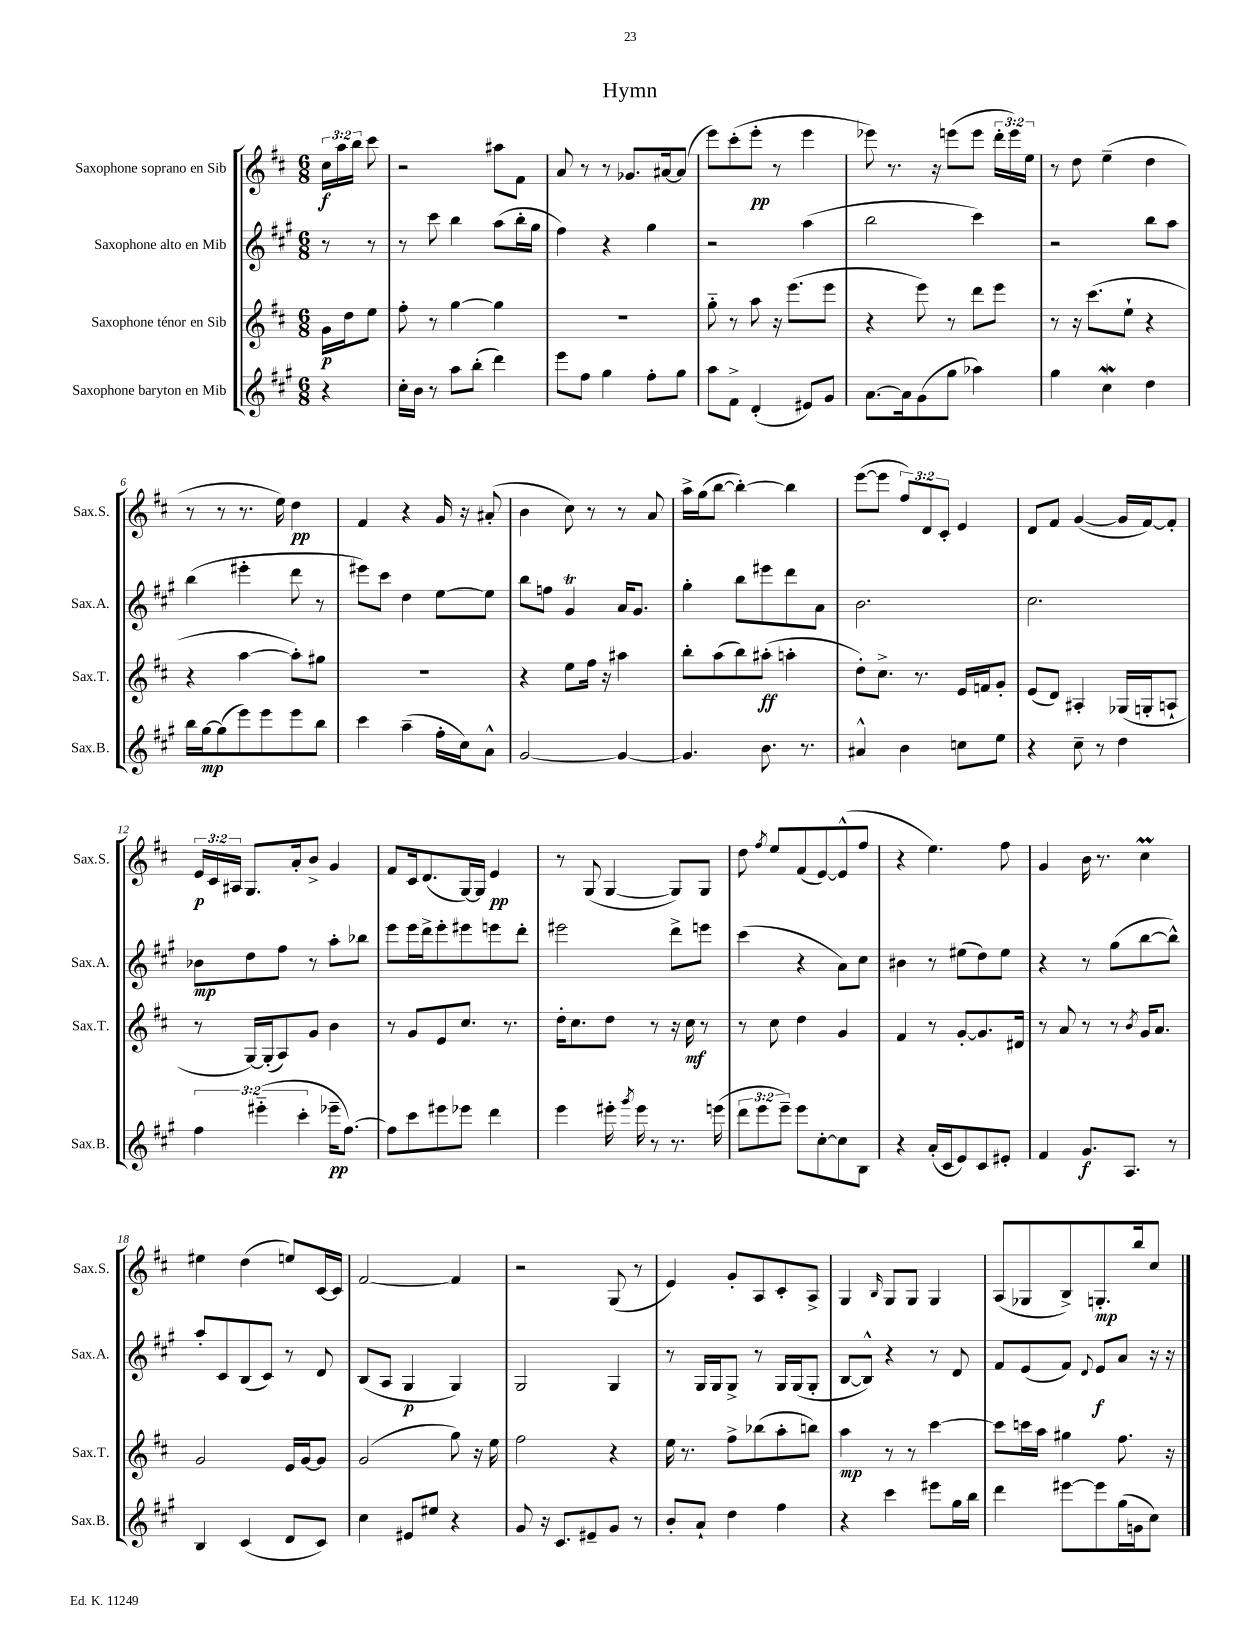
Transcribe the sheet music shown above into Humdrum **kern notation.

**kern	**kern	**kern	**kern
*staff4	*staff3	*staff2	*staff1
*clefG2	*clefG2	*clefG2	*clefG2
*k[f#c#g#]	*k[f#c#]	*k[f#c#g#]	*k[f#c#]
*M6/8	*M6/8	*M6/8	*M6/8
4r	16g\LL	8r	24cc#\LL
.	.	.	24aa\
.	16dd\J	.	.
.	.	.	24bb\JJ
.	8ee\J	8r	8ccc#\
=	=	=	=
16cc#'\LL	8ff#'\	8r	2r
16b\JJ	.	.	.
8r	8r	8ccc#\	.
8aa\L	[4gg\	4bb\	.
(8bb'\J	.	.	.
4ddd\)	4gg\]	(8aa\L	8aa#\L
.	.	16bb'\L	8f#\J
.	.	16gg#\JJ	.
=	=	=	=
8eee\L	2.r	4ff#\)	8a/
8ff#\J	.	.	8r
4gg#\	.	4r	8r
.	.	.	8.g-/L
8ff#'\L	.	4gg#\	.
.	.	.	[16a#/k
8gg#\J	.	.	(8a#/]J
=	=	=	=
8aa\L	8gg'~\	2r	8eee\L)
8f#^\J	8r	.	(8ccc#'\
(4d'/	8aa\	.	8eee'\J
.	16r	.	8r
.	(8.eee\L	.	.
8e#/L)	.	(4aa\	4eee\
8g#/J	8eee\J	.	.
=	=	=	=
[8.a\L	4r	2bb\	8eee-\)
.	.	.	8.r
16a\]k	.	.	.
(8g#\	8eee\)	.	.
.	.	.	16r
8gg#\J	8r	.	(8eee\L
4aa-\)	8ddd\L	4ccc#\)	8eee\J
.	8eee\J	.	24ddd'\LL
.	.	.	24eee\)
.	.	.	24ee\JJ
=	=	=	=
4gg#\	8r	2r	8r
.	16r	.	8dd\
.	(8.ccc#\L	.	.
4cc#\	.	.	(4ee~\
.	8ee`\J	.	.
4dd\	4r	8bb\L	4dd\
.	.	8aa\J	.
=	=	=	=
16bb\LL	4r	(4bb\	8r
[16gg#\J	.	.	.
(8gg#\]	.	.	8r
8eee\)	[4aa\	4eee#'\	8.r
8eee\	.	.	.
.	.	.	16ee\)
8eee\	8aa'\]L)	8ddd\	4dd\
8bb\J	8gg#\J	8r	.
=	=	=	=
4ccc#\	2.r	8eee#\L)	4f#/
.	.	8ccc#\J	.
(4aa~\	.	4dd\	4r
16ff#'\LL	.	[8ee\L	16g/
16cc#\J)	.	.	16r
8a^^\J	.	8ee\]J	(8a#'/
=	=	=	=
[2g#/	4r	8bb\L	4b\
.	.	8ff\J	.
.	8ee\L	4g#/	8cc#\)
.	16ff#\Jk	.	8r
.	16r	.	.
4g#/_	4aa#\	16a/LK	8r
.	.	8.g#/J	.
.	.	.	8a/
=	=	=	=
4.g#/]	8bb'\L	4gg#'\	16aa^\LL
.	.	.	(16gg\J
.	(8aa\	.	[8bb\J
.	8bb\)	8bb\L	4bb'\_)
8.b\	(8aa#'\J	8eee#\	.
.	4aa'\	8ddd\	4bb\]
8.r	.	.	.
.	.	8a\J	.
=	=	=	=
4a#^^/	8dd'\L)	2.b\	([8eee\L
.	8.cc#^\J	.	8eee\]J
4b\	.	.	12ff#/L)
.	8.r	.	.
.	.	.	12d/
.	.	.	12c#'/J
8cc\L	16e/LL	.	4e/
.	16f/J	.	.
8ee\J	8g'/J	.	.
=	=	=	=
4r	(8e/L	2.cc#\	8d/L
.	8d/J)	.	8f#/J
8cc#~\	4A#'/	.	([4g/
8r	.	.	.
4dd\	(16G-/LL	.	16g/]LL
.	16G'/J	.	[16f#/J)
.	8A`/J	.	8f#'/]J
=	=	=	=
6ff#\	8r	8b-\L	24e/LL
.	.	.	24c#/
.	.	.	24A#/JJ
.	[16G/LL)	8dd\	8.G/L
(6eee#'~\	.	.	.
.	(16G'/]J	.	.
.	8A/)	8ff#\J	.
.	.	.	16a'/k
6ccc#'\	.	.	.
.	8g/J	8r	8b^/J
16eee-~\LK	4b\	8aa'\L	4g/
[8.ff#\J)	.	.	.
.	.	8bb-\J	.
=	=	=	=
8ff#\]L	8r	8eee\L	8f#/L
8ccc#\	8g/L	16eee\L	16c#/k
.	.	16ddd^\J	(8.d/
8eee#\	8e/	8eee'\	.
8eee-\J	8.cc#/J	8eee#\	[16G/L)
.	.	.	16G/]JJ
4ddd\	.	8eee\	4e/
.	8.r	.	.
.	.	8ddd'\J	.
=	=	=	=
4eee\	16dd'\LK	2eee#\	8r
.	8.cc#\	.	.
.	.	.	(8G/
16eee#'\	8dd\J	.	[4G/
8qggg#/	.	.	.
16eee#\	.	.	.
8r	8r	.	.
8.r	16r	8ddd^\L	8G/]L)
.	16cc#\	.	.
.	8r	8eee\J	8G/J
(16eee\	.	.	.
=	=	=	=
12ddd\L	8r	(4ccc#\	8dd\
12eee\	.	.	.
.	.	.	8qff#/
.	8cc#\	.	8ee/L
12eee~\J)	.	.	.
8eee\L	4dd\	4r	(8f#/
[8cc#'\	.	.	[8e/)
8cc#\]	4g/	8a\L)	(8e^^/]
8B\J	.	8cc#\J	8ff#/J
=	=	=	=
4r	4f#/	4b#\	4r
(16a'/LL	8r	8r	4.ee\)
16c#/J	.	.	.
8e/)	[8g'/L	(8ee#\L	.
8c#/	8.g/]	8dd\)	.
8e#'/J	.	8ee#\J	8ff#\
.	16d#/Jk	.	.
=	=	=	=
4f#/	8r	4r	4g/
.	8a/	.	.
8.g#/L	8r	8r	16b\
.	.	.	8.r
.	8r	(8gg#\L	.
8.A/J	.	.	.
.	8qb/	.	.
.	16g/LK	[8bb\	4cc#\
.	8.a/J	.	.
8r	.	8bb^^\]J)	.
=	=	=	=
4B/	2g/	8aa'/L	4ee#\
.	.	8c#/	.
(4c#/	.	(8B/	(4dd\
.	.	8c#/J)	.
8d/L	16e/LL	8r	8ee/L)
.	[16g/J	.	.
8c#/J)	8g/]J	8d/	[16c#/L
.	.	.	16c#/]JJ
=	=	=	=
4cc#\	(2g/	(8B/L	[2f#/
.	.	8A/J	.
8e#/L	.	4G#/	.
8ee#/J	.	.	.
4r	8gg\)	4G#/)	4f#/]
.	16r	.	.
.	16ee\	.	.
=	=	=	=
8g#/	2ff#\	2G#/	2r
16r	.	.	.
8.c#/L	.	.	.
8e#~/	.	.	.
8g#/J	4r	4G#/	(8G/
8r	.	.	8r
=	=	=	=
8b'/L	16ee\	8r	4e/)
.	8.r	.	.
8a`/J	.	16G#/LL	.
.	.	16G#/J	.
4dd\	8ff#^\L	8G#^/J	8g'/L
.	(8bb-\	8r	8A/
4ff#\	8aa'\	16G#/LL	8c#'/
.	.	(16G#/J	.
.	8bb\J)	8G#'/J	8A^/J
=	=	=	=
4r	4aa\	[8B/L	4G/
.	.	8B^^/]J)	.
.	.	.	16qqB/
4ccc#\	8r	4r	8G/L
.	8r	.	8G/J
8eee#\L	[4ccc#\	8r	4G/
16gg#\L	.	8d/	.
16bb\JJ	.	.	.
=	=	=	=
4ddd\	8ccc#\]L	8f#/L	(8A/L
.	16ccc\L	(8e/	8G-/
.	16aa\JJ	.	.
[8eee#\L	4gg#\	8f#/J)	8B^/)
.	.	8qqd/	.
8eee#\]	.	8e/L	8.G'/
(16gg#\L	8.ff#\	8a/J	.
16g\J	.	.	16bb/k
8cc#\J)	.	16r	8cc#/J
.	16r	16r	.
==	==	==	==
*-	*-	*-	*-
